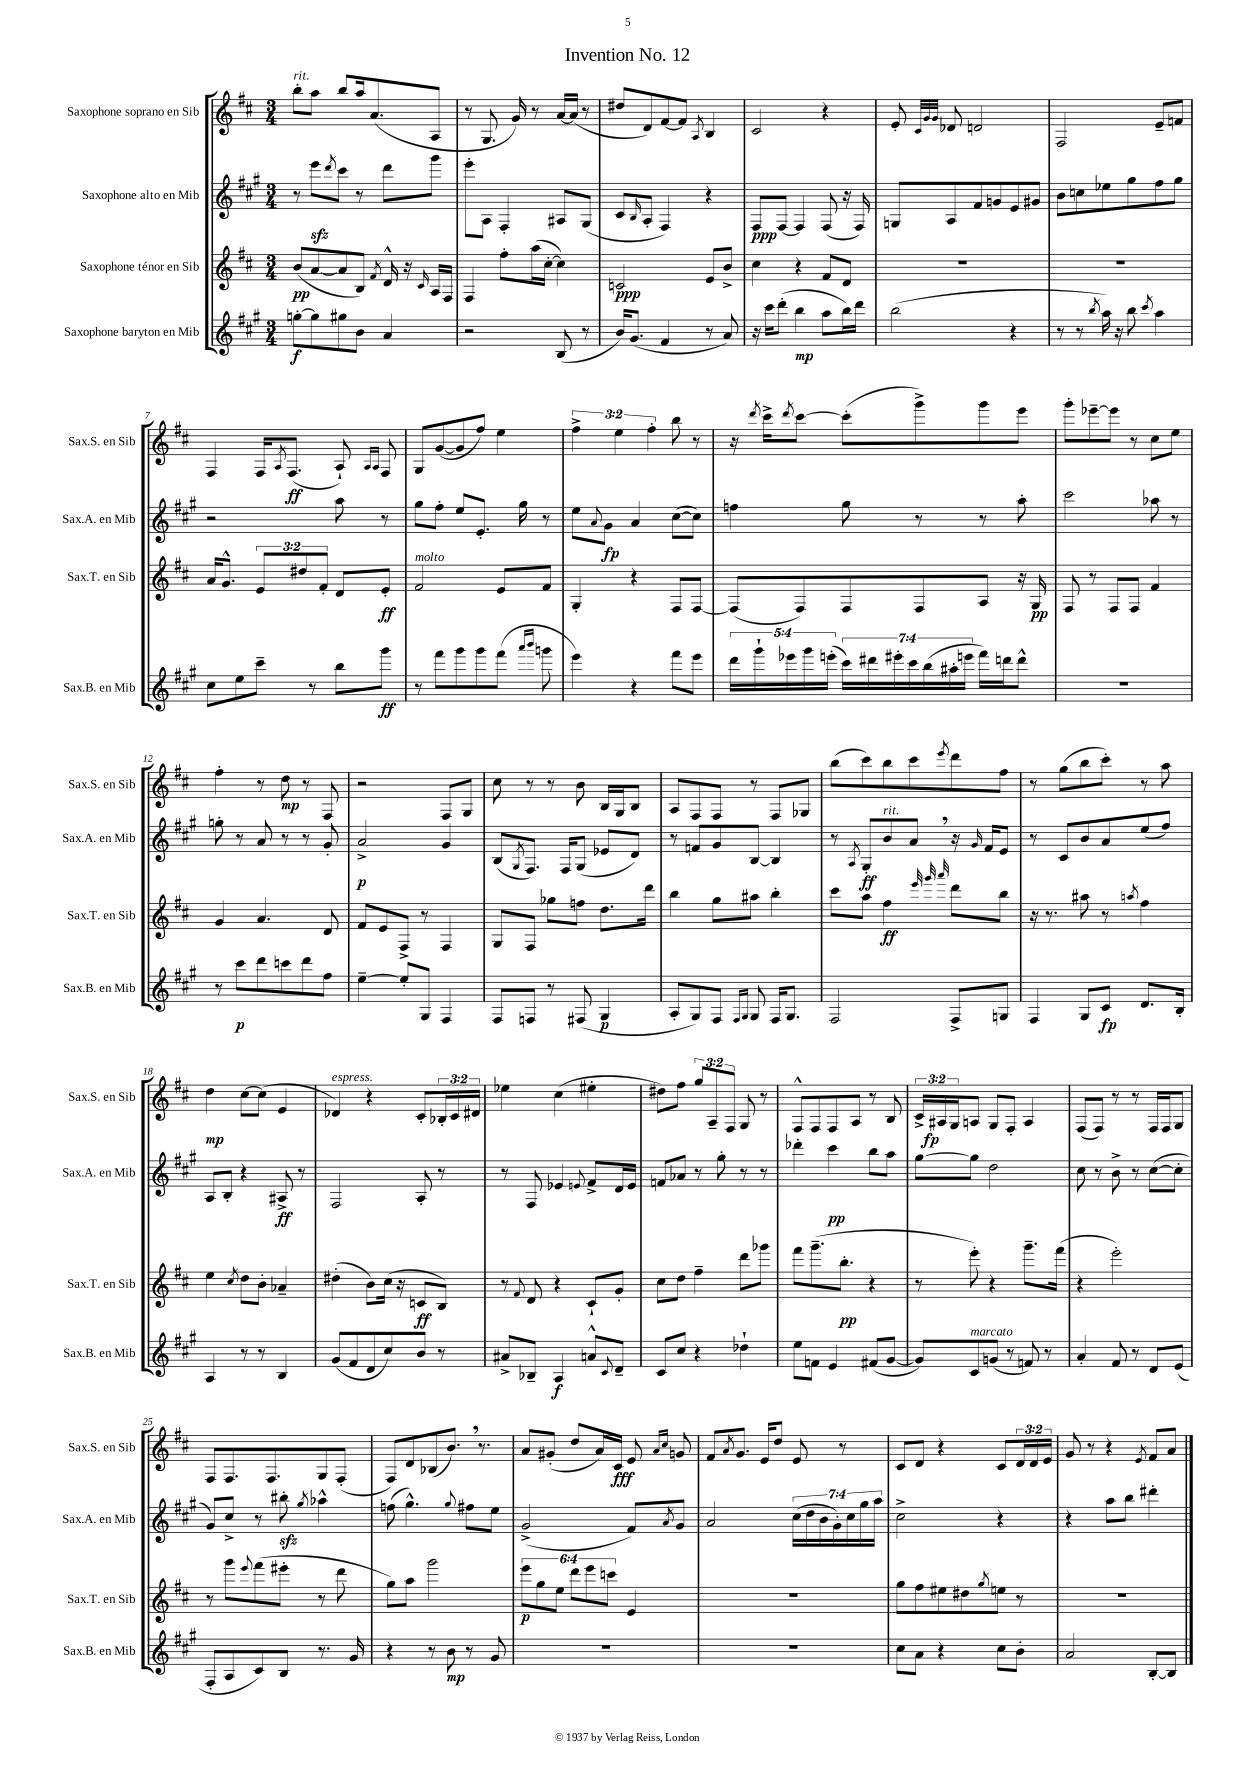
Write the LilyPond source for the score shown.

\header { title = "Invention No. 12" }
<<
\new StaffGroup <<
\new Staff = "s0" \with { instrumentName = "Saxophone soprano en Sib" shortInstrumentName = "Sax.S. en Sib" } {
    \clef treble \key d \major \numericTimeSignature \time 3/4 \override Staff.TupletNumber.text = #tuplet-number::calc-fraction-text
    b''8-.^\markup { \italic "rit." } a''8 b''8 a''16 a'8.( a8 |
    r8 g8. g'16) r8 a'16~ a'16( r8 |
    dis''8 d'8) fis'8~ fis'8 \acciaccatura { a8 } b4 |
    cis'2 r4 |
    e'8-. \grace { cis'32 g'32 g'32 } des'8 d'2 |
    fis2 e'8-- f'8 |
    fis4 fis16 \acciaccatura { a8 } fis8.\ff( a8-!) \grace { a16 a16 } fis8 |
    g8 g'8~( g'8 fis''8) e''4 |
    \tuplet 3/2 { fis''4-> e''4 fis''4-. } b''8 r8 |
    r16 \acciaccatura { d'''8 } cis'''16-> \acciaccatura { d'''8 } cis'''8~ cis'''8-.( g'''8->) g'''8 e'''8 |
    g'''8-. ees'''8~-- ees'''8 r8 cis''8 e''8 |
    fis''4-. r8 d''8\mp r8 fis8 |
    r2 fis8 g8 |
    cis''8 r8 r8 b'8 b16 g16 b8 |
    a8 fis8 fis8 r8 fis8 ges8 |
    b''8( cis'''8) b''8 cis'''8 \acciaccatura { e'''8 } d'''8 fis''8 |
    r8 g''8( b''8 cis'''8-.) r8 a''8 |
    d''4\mp cis''8~ cis''8( e'4 |
    des'4^\markup { \italic "espress." }) r4 cis'8-. \tuplet 3/2 { bes16-. cis'16 dis'16 } |
    ees''4 cis''4( eis''4-. |
    dis''8) fis''8 \tuplet 3/2 { g''8 a8-- fis8 } g8 r8 |
    fis8-^ fis8 fis8 a8 r8 b8 |
    \tuplet 3/2 { cis'16-> ais16\fp g16 } a8 g8 fis8-. a4 |
    fis8( fis8) r8 r8 fis16 fis16 g8 |
    fis8 fis8. fis8. g8 fis8-.( |
    fis8) d'8 bes8( b'8.) \breathe r8. |
    a'8 gis'8-.( d''8 a'16) cis'16\fff e'8 \grace { a'16 cis''16 } g'8 |
    fis'8 \acciaccatura { a'8 } g'8. e'16 d''8 e'8 r8 |
    cis'8 d'8 r4 cis'8 \tuplet 3/2 { d'16 d'16 e'16 } |
    g'8 r8 r4 \acciaccatura { e'8 } fis'8 a'8 \bar "|." |
}
\new Staff = "s1" \with { instrumentName = "Saxophone alto en Mib" shortInstrumentName = "Sax.A. en Mib" } {
    \clef treble \key a \major \numericTimeSignature \time 3/4 \override Staff.TupletNumber.text = #tuplet-number::calc-fraction-text
    r8 e'''8\sfz \acciaccatura { d'''8 } cis'''8 r8 d'''8 gis'''8 |
    e'''8-. a8 fis4-. ais8 gis8( |
    cis'8 \grace { b16 } a8-. fis4) r4 |
    fis8\ppp fis8~ fis4 fis8( r16 fis16) |
    g8 a8 fis'8 g'8 e'8 gis'8 |
    b'8 c''8 ees''8 gis''8 fis''8 gis''8 |
    r2 a''8 r8 |
    gis''8 fis''8-. e''8 e'8.-. gis''16 r8 |
    e''8 \appoggiatura { a'8 } gis'8\fp a'4 cis''8~( cis''8) |
    f''4 gis''8 r8 r8 a''8-. |
    cis'''2 aes''8 r8 |
    g''8-. r8 a'8 r8 r8 gis'8-. |
    a'2->\p gis'4 |
    b8( \acciaccatura { gis8 } fis8.) fis16 gis8( ees'8 d'8) |
    r8 f'8 gis'8 b8~ b4 |
    r8 \acciaccatura { a8 } gis8-.\ff b'8^\markup { \italic "rit." } a'8 \breathe r16 \grace { gis'16 } fis'16 e'8 |
    r8 cis'8 b'8 a'8 e''8( fis''8) |
    a8 b8-. r4 ais8->\ff r8 |
    fis2 a8-. r8 |
    r8 fis8 ees'4 \appoggiatura { e'8 } fis'8-> d'16 e'16 |
    f'8 aes'8 r8 gis''8-. r8 r8 |
    des'''4-. cis'''4\pp b''8 a''8 |
    gis''8~ gis''8 d''2 |
    cis''8 r8 b'8-> r8 cis''8~( cis''8-. |
    gis'8) cis''8-> r8 bis''8-.\sfz \acciaccatura { gis''8 } aes''4-^ |
    f''8( gis''4.-^) \appoggiatura { gis''8 } fis''8 e''8 |
    gis'2->( fis'8) \acciaccatura { a'8 } gis'8 |
    a'2 \tuplet 7/4 { cis''16( d''16 b'16 gis'16-.) cis''16 gis''16 a''16 } |
    cis''2-> r4 |
    r4 a''8 b''8 dis'''4-. \bar "|." |
}
\new Staff = "s2" \with { instrumentName = "Saxophone ténor en Sib" shortInstrumentName = "Sax.T. en Sib" } {
    \clef treble \key d \major \numericTimeSignature \time 3/4 \override Staff.TupletNumber.text = #tuplet-number::calc-fraction-text
    b'8\pp( a'8~ a'8 b8) \acciaccatura { fis'8 } d'16-^ r16 \grace { cis'16 } a16 fis16 |
    fis4 fis''8-. a''16( cis''16~-. cis''4) |
    c'2\ppp e'8 b'8-> |
    cis''4 r4 fis'8 d'8 |
    R2. |
    R2. |
    a'16 g'8.-^ \tuplet 3/2 { e'8 dis''8 fis'8-. } d'8 e'8-.\ff |
    fis'2^\markup { \italic "molto" } e'8 fis'8 |
    g4-. r4 fis8 fis8~ |
    fis8( fis8) fis8 fis8 a8 r16 g16\pp |
    fis8 r8 fis8 fis8 fis'4 |
    g'4 a'4. d'8 |
    fis'8 e'8 fis8-> r8 fis4 |
    g8 fis8 ges''8 f''8 d''8. d'''16 |
    b''4 g''8 ais''8 b''4-. |
    cis'''8 a''8 fis''4\ff \grace { e'''32 g'''32 a'''32 } d'''8 b''8 |
    r16 r8. ais''8 r8 \acciaccatura { a''8 } fis''4 |
    e''4 \acciaccatura { cis''8 } d''8 b'8-. aes'4-- |
    dis''4-.( b'8) cis''16( r16 c'8\ff b8) |
    r8 \appoggiatura { fis'8 } d'8 r4 cis'8-! g'8-. |
    cis''8 d''8 fis''4-- d'''8 ges'''8 |
    fis'''8 g'''8.--( b''8.-.\pp r4 |
    r8 e'''8-.) r4 g'''8.-- fis'''16( |
    r4 e'''2-.) |
    r8 g'''8 \appoggiatura { e'''8 } fis'''8( eis'''8-. r8 d'''8 |
    g''8) a''8 g'''2 |
    \tuplet 6/4 { e'''8\p g''8 e''8 d'''8 e'''8 c'''8 } e'4 |
    R2. |
    g''8 fis''8 eis''8 dis''8 \acciaccatura { g''8 } e''8 r8 |
    R2. \bar "|." |
}
\new Staff = "s3" \with { instrumentName = "Saxophone baryton en Mib" shortInstrumentName = "Sax.B. en Mib" } {
    \clef treble \key a \major \numericTimeSignature \time 3/4 \override Staff.TupletNumber.text = #tuplet-number::calc-fraction-text
    g''8~-.\f g''8 gis''8 b'8 a'4 |
    r2 b8( r8 |
    b'16) gis'8.( fis'4 r8 a'8) |
    r16 cis'''16 d'''8-.( b''4\mp a''8 b''16) d'''16 |
    b''2( r4 |
    r8 r8 \acciaccatura { b''8 } a''16) r16 b''8 \acciaccatura { cis'''8 } a''4 |
    cis''8 e''8 cis'''8-- r8 b''8 gis'''8\ff |
    r8 fis'''8 gis'''8 gis'''8 fis'''8( \grace { a'''16 b'''16 } g'''8 |
    e'''4) r4 fis'''8 e'''8 |
    \tuplet 5/4 { d'''16 gis'''16-! ees'''16 gis'''16 e'''16-.( } \tuplet 7/4 { cis'''16) dis'''16 eis'''16-. cis'''16 b''16( ais''16-. e'''16 } fis'''16) d'''16 d'''8-^ |
    R2. |
    r8 cis'''8\p d'''8 c'''8 d'''8 fis''8 |
    e''4~-- e''8-. gis8 fis4 |
    fis8 f8 r8 fis8( gis4\p |
    a8-. gis8) fis8 \grace { fis16 gis16 } gis8 fis16 gis8. |
    fis2 fis8-> g8 |
    fis4 gis8 cis'8\fp d'8. b16-. |
    a4 r8 r8 b4 |
    gis'8( fis'8 d'8 cis''8) b'8 r8 |
    ais'8-> bes8-- a4\f a'8-^ \appoggiatura { cis'8 } d'8-- |
    cis'8 cis''8 r4 des''4-! |
    e''8 f'8 e'4 fis'8( gis'8~ |
    gis'8) cis'8^\markup { \italic "marcato" } g'8( r8 f'8) r8 |
    a'4-. fis'8 r8 d'8 e'8( |
    fis8-. a8 cis'8) b8 r8. gis'16 |
    r4 r8 b'8\mp r8 gis'8 |
    R2. |
    R2. |
    cis''8 a'8 r4 cis''8 b'8-. |
    a'2 b8~-. b8 \bar "|." |
}
>>
>>
